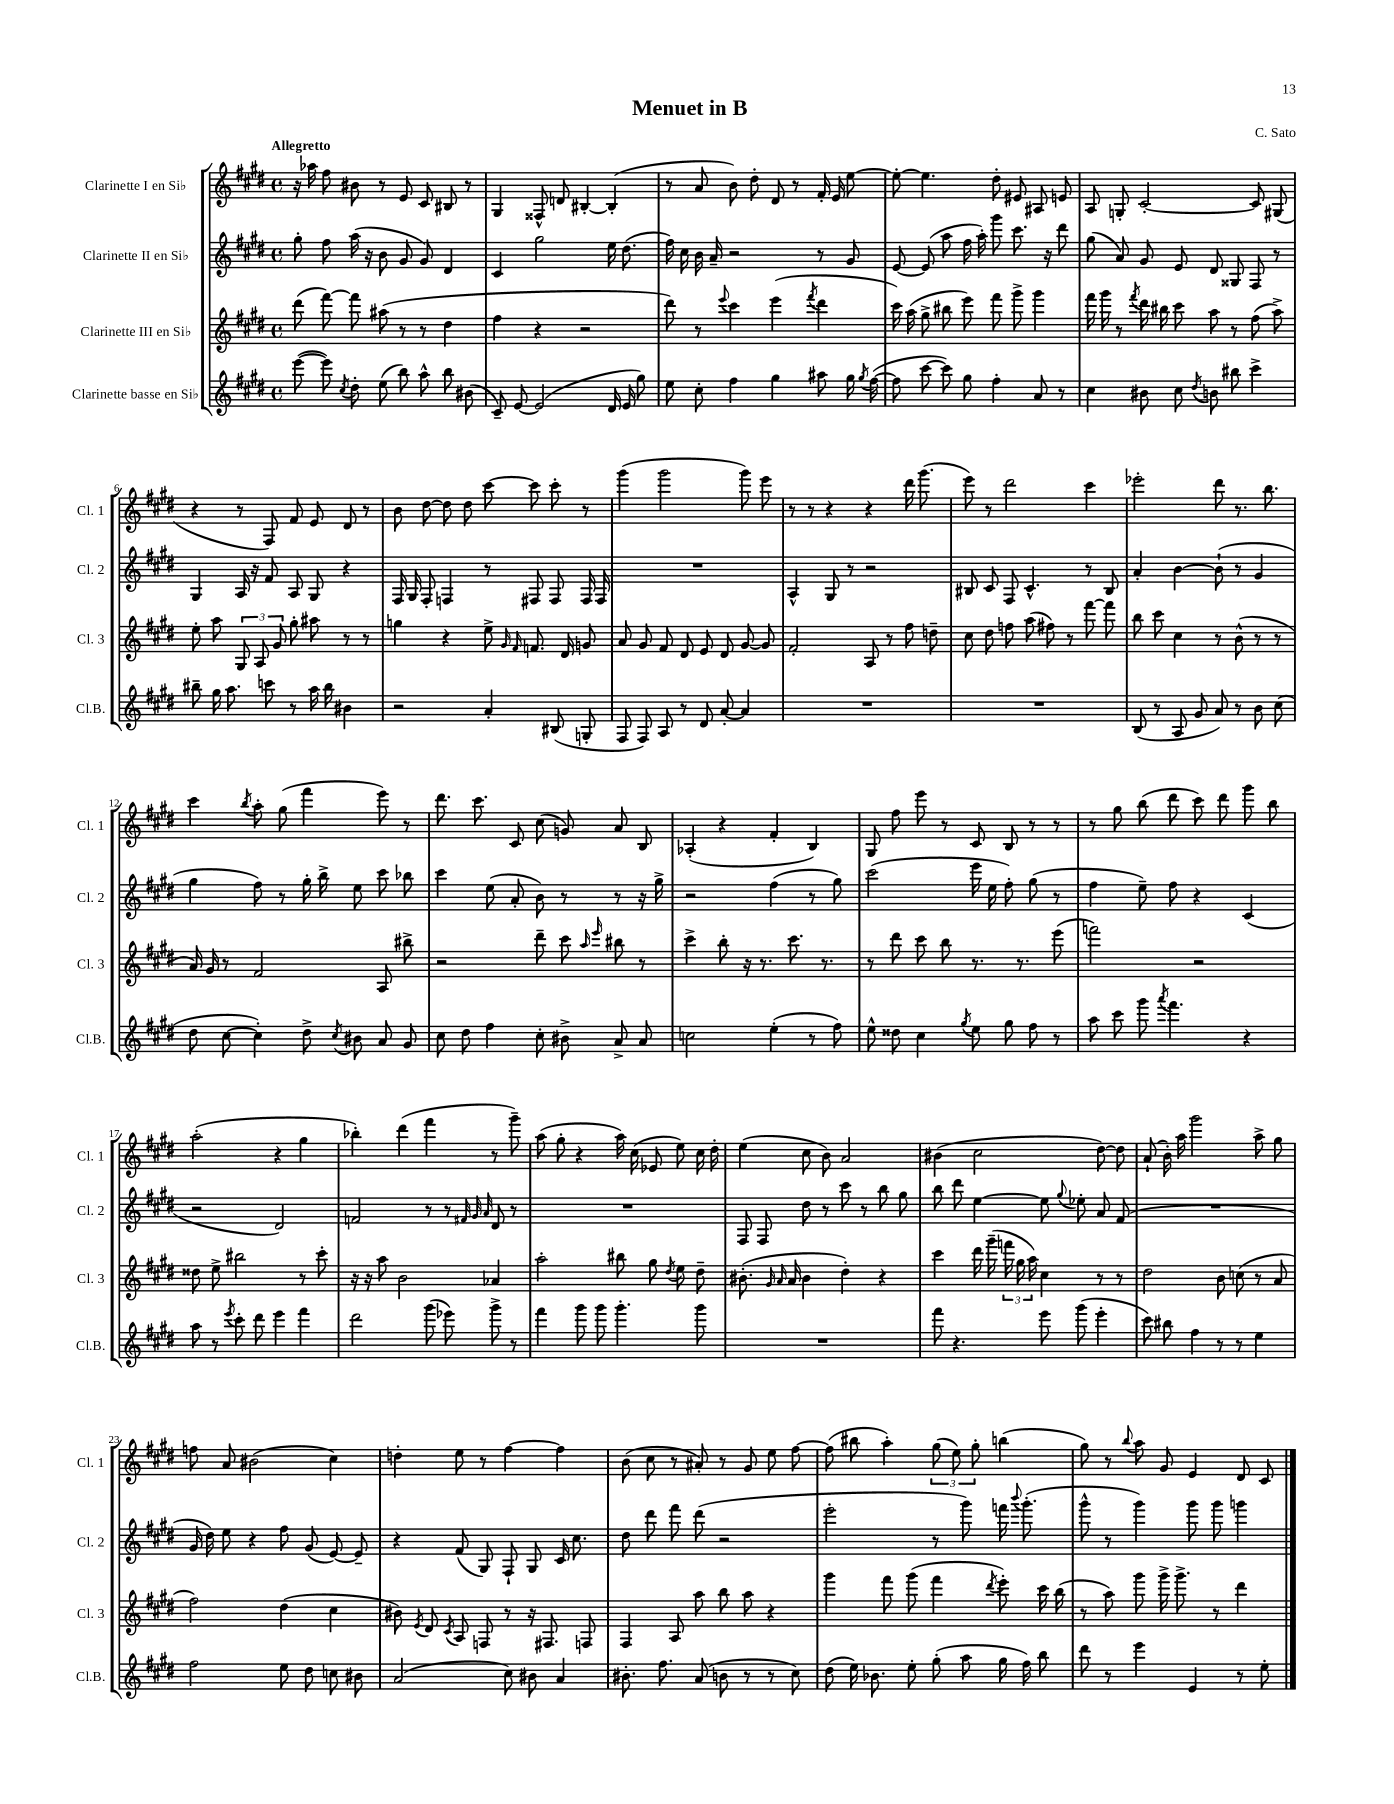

**kern	**kern	**kern	**kern
*staff4	*staff3	*staff2	*staff1
*clefG2	*clefG2	*clefG2	*clefG2
*k[f#c#g#d#]	*k[f#c#g#d#]	*k[f#c#g#d#]	*k[f#c#g#d#]
*M4/4	*M4/4	*M4/4	*M4/4
*met(c)	*met(c)	*met(c)	*met(c)
([8eee\	(8ddd#\	8gg#'\	16r
.	.	.	16aa-\
8eee\])	[8fff#\)	8ff#\	8ff#\
8qcc#/	.	.	.
8dd#'\	8fff#\]	(16aa\	8b#\
.	.	16r	.
(8ee\	(8aa#\	8b\	8r
8bb\)	8r	8g#/	8e/
8aa^^\	8r	8g#/)	8c#/
8bb\	4dd#\	4d#/	8B#/
(8b#\	.	.	8r
=	=	=	=
8c#~/)	4ff#\	4c#/	4G#/
[8e/	.	.	.
(2e/]	4r	2gg#\	8F##^^/
.	.	.	8d/
.	2r	.	[4B#'/
16d#/	.	16ee\	(4B#'/]
16e/	.	(8.dd#\	.
8gg#\)	.	.	.
=	=	=	=
8ee\	8ddd#\)	16ff#\)	8r
.	.	16cc#\	.
8cc#'\	8r	16b\	8a/
.	.	16a~/	.
.	8qqeee/	.	.
4ff#\	4ccc#\	2r	8b\)
.	.	.	8dd#'\
4gg#\	(4eee\	.	8d#/
.	.	.	8r
.	8qfff#/	.	.
8aa#\	4ddd#\	8r	16f#'/
.	.	.	16e/
16gg#\	.	8g#/	[8ee\
8qgg#/	.	.	.
([16ff#\	.	.	.
=	=	=	=
8ff#\]	16ccc#\)	[8e/	8ee'\_
.	(16aa\	.	.
[8ccc#\	8gg#^\	(8e/]	4.ee\]
8ccc#\])	8bb#\	8aa\	.
8gg#\	8eee\)	16ff#\	.
.	.	16aa'\)	.
4ff#'\	8fff#\	8ggg#\	8dd#'\
.	8ggg#^\	8.ccc#\	8e#/
8a/	4ggg#\	.	8A#/
.	.	16r	.
8r	.	8ddd#\	8e/
=	=	=	=
4cc#\	16fff#\	(8gg#\	8A/
.	16ggg#\	.	.
.	8r	8a/)	8G'/
.	8qfff#/	.	.
8b#\	16ddd#\	8g#/	[2c#'/
.	16bb#\	.	.
8cc#\	8ccc#\	8e/	.
8qdd#/	.	.	.
8b\	8aa\	8d#/	.
8bb#\	8r	8G##/	.
4ccc#^\	(8ff#\	8F#/	8c#/]
.	8aa^\)	8r	(8G#/
=	=	=	=
8bb#~\	8ee'\	4G#/	4r
16gg#\	8aa\	.	.
8.aa\	.	.	.
.	12G#/	16A/	8r
.	.	16r	.
.	12A/	.	.
8ccc\	.	8f#/	8F#/)
.	12g#/	.	.
8r	8gg#'\	8A/	8f#/
16aa\	8aa#\	8G#/	8e/
16bb#\	.	.	.
4b#\	8r	4r	8d#/
.	8r	.	8r
=	=	=	=
2r	4gg\	16F#/	8b\
.	.	16G#/	.
.	.	8F#'/	[8dd#\
.	4r	4F/	8dd#\]
.	.	.	8dd#\
4a'/	8ee^\	8r	[8ccc#\
.	16qqg#/	.	.
.	16qqf#/	.	.
.	8.f/	8F#/	8ccc#\]
(8B#/	.	8F#/	8ccc#'\
.	16d#/	.	.
8G'/	8g/	16F#/	8r
.	.	16F#/	.
=	=	=	=
8F#/	8a/	1r	(4ggg#\
8F#/)	8g#/	.	.
8A/	8f#/	.	2ggg#\
8r	8d#/	.	.
8d#/	8e/	.	.
[8a'/	8d#/	.	.
4a/]	[8g#/	.	8ggg#\)
.	8g#/]	.	8eee\
=	=	=	=
1r	2f#'/	4A^^/	8r
.	.	.	8r
.	.	8G#/	4r
.	.	8r	.
.	8A/	2r	4r
.	8r	.	.
.	8ff#\	.	16ddd#\
.	.	.	(8.ggg#\
.	8dd~\	.	.
=	=	=	=
1r	8cc#\	8B#/	8eee\)
.	8dd#\	8c#/	8r
.	8ff\	8F#/	2ddd#\
.	(8aa\	4.c#^^/	.
.	8ff#\)	.	.
.	8r	.	.
.	[8fff#\	8r	4ccc#\
.	8fff#\]	8B#/	.
=	=	=	=
(8B/	8bb\	4a'/	2eee-'\
8r	8ccc#\	.	.
8A/	4cc#\	[4b\	.
8g#/	.	.	.
8a/)	8r	(8b`\]	8ddd#\
8r	(8b^^\	8r	8.r
8b\	8r	4g#/	.
.	.	.	8.bb\
(8cc#\	8r	.	.
=	=	=	=
8dd#\	16a/)	4gg#\	4ccc#\
.	16g#/	.	.
[8cc#\	8r	.	.
.	.	.	8qbb/
4cc#'\])	2f#/	8ff#\)	8aa'\
.	.	8r	(8gg#\
8dd#^\	.	16gg#'\	4fff#\
.	.	16bb^\	.
8qcc#/	.	.	.
8b#\	.	8ee\	.
8a/	8A/	8ccc#\	8eee\)
8g#/	8bb#^\	8bb-\	8r
=	=	=	=
8cc#\	2r	4ccc#\	8.ddd#\
8dd#\	.	.	.
.	.	.	8.ccc#\
4ff#\	.	(8ee\	.
.	.	8a'/	8c#/
8cc#'\	8ddd#~\	8b\)	(8cc#\
8b#^\	8ccc#\	8r	8g/)
.	16qqaa/	.	.
.	16qqeee/	.	.
8a^/	8bb#\	8r	8a/
8a/	8r	16r	8B/
.	.	16gg#^\	.
=	=	=	=
2cc\	4ccc#^\	2r	(4A-'/
.	8bb'\	.	4r
.	16r	.	.
.	8.r	.	.
(4ee'\	.	(4ff#\	4f#'/
.	8.ccc#\	.	.
8r	.	8r	4B/)
.	8.r	.	.
8ff#\)	.	8gg#\)	.
=	=	=	=
8ee^^\	8r	(2ccc#\	8G#/
8dd##\	8ddd#\	.	8ff#\
4cc#\	8ccc#\	.	8eee\
.	8bb\	.	8r
8qgg#/	.	.	.
8ee\	8.r	16eee\	8c#/
.	.	16ee\	.
8gg#\	.	8ff#'\)	8B/
.	8.r	.	.
8ff#\	.	(8gg#\	8r
8r	(8eee\	8r	8r
=	=	=	=
8aa\	2fff\)	4ff#\	8r
8ccc#\	.	.	8gg#\
8ggg#\	.	8ee~\)	(8bb\
8qaaa/	.	.	.
4.fff#\	.	8ff#\	8ddd#\
.	2r	4r	8ccc#\)
.	.	.	8ddd#\
4r	.	(4c#/	8ggg#\
.	.	.	8bb\
=	=	=	=
8aa\	8dd##\	2r	(2aa'\
8r	8ee^\	.	.
8qeee/	.	.	.
8ccc#'\	2bb#\	.	.
8ddd#\	.	.	.
4eee\	.	2d#/)	4r
4fff#\	8r	.	4gg#\
.	8ccc#'\	.	.
=	=	=	=
2ddd#\	16r	2f/	4bb-'\)
.	16r	.	.
.	8aa\	.	.
.	2b\	.	(4ddd#\
(8ggg#\	.	8r	4fff#\
8eee-\)	.	8r	.
.	.	32qqf#/	.
.	.	32qqg#/	.
.	.	32qqa/	.
8ggg#^\	4a-/	8d#/	8r
8r	.	8r	8ggg#~\)
=	=	=	=
4fff#\	2aa'\	1r	(8aa\
.	.	.	8gg#'\
8ggg#\	.	.	4r
8ggg#\	.	.	.
4.ggg#'\	8bb#\	.	16aa\)
.	.	.	(16cc#\
.	8gg#\	.	8e-/
.	8qdd#/	.	.
.	8ee\	.	8ee\)
8ggg#\	8dd#~\	.	16cc#\
.	.	.	16dd#'\
=	=	=	=
1r	(8.b#'\	8F#/	(4ee\
.	.	8F#/	.
.	16qqg#/	.	.
.	16qqa/	.	.
.	16a/	.	.
.	4b#\	8dd#\	8cc#\
.	.	8r	8b\)
.	4dd#'\)	8ccc#\	2a/
.	.	8r	.
.	4r	8bb\	.
.	.	8gg#\	.
=	=	=	=
8fff#\	4ccc#\	8bb\	(4b#\
4.r	.	8ddd#\	.
.	16ddd#\	[4ee\	2cc#\
.	(16ggg#~\	.	.
.	24fff\	.	.
.	24gg#\	.	.
.	24aa\)	.	.
8eee\	4cc#\	8ee\]	.
.	.	8qqgg#/	.
(8ggg#\	.	8ee-'\	.
4eee'\	8r	8a/	[8dd#\)
.	8r	(8f#/	8dd#\]
=	=	=	=
8ccc#\)	2dd#\	1r	(8a`/
8bb#\	.	.	16b'\)
.	.	.	16aa\
4ff#\	.	.	2ggg#\
8r	8b\	.	.
8r	(8cc\	.	.
4ee\	8r	.	8aa^\
.	8a/	.	8gg#\
=	=	=	=
2ff#\	2ff#\)	16g#/	8ff\
.	.	16dd#\)	.
.	.	8ee\	8a/
.	.	4r	(2b#\
8ee\	(4dd#\	8ff#\	.
8dd#\	.	(8g#/	.
8cc\	4cc#\	[8e/)	4cc#\)
8b#\	.	8e~/]	.
=	=	=	=
(2a/	8b#\)	4r	4dd'\
.	8qe/	.	.
.	8d#/	.	.
.	8qc#/	.	.
.	8A/	(8f#/	8ee\
.	8F/	8G#/)	8r
8cc#\)	8r	8F#`/	[4ff#\
8b#\	16r	8G#/	.
.	8.F#/	.	.
4a/	.	16c#/	4ff#\]
.	.	8.cc#\	.
.	8F/	.	.
=	=	=	=
8.b#'\	4F#/	8dd#\	(8b\
.	.	8ddd#\	8cc#\
8.ff#\	.	.	.
.	8A/	8fff#\	8r
(8a/	8aa\	(8ddd#\	8a#'/)
8b\	8bb\	2r	8r
8r	8aa\	.	8g#/
8r	4r	.	8ee\
8cc#\)	.	.	[8ff#\
=	=	=	=
(8dd#\	4ggg#\	2eee'\	(8ff#\]
16ee\)	.	.	8bb#\
8.b-\	.	.	.
.	8fff#\	.	4aa'\)
8ee'\	(8ggg#\	.	.
(8gg#'\	4fff#\	8r	(12gg#\
.	.	.	12ee\)
8aa\	.	8ggg#\)	.
.	.	.	12gg#'\
.	8qddd#/	.	.
16gg#\	8eee'\)	16fff\	(4bb\
.	.	8qqbbb/	.
16ff#\)	.	(8.ggg#'\	.
8bb\	16ccc#\	.	.
.	(16bb\	.	.
=	=	=	=
8ddd#\	8r	8ggg#^^\	8gg#\)
8r	8aa\)	8r	8r
.	.	.	8qqbb/
4eee\	8ggg#\	4ggg#\)	8aa\
.	16ggg#^\	.	8g#/
.	8.ggg#^\	.	.
4e/	.	8ggg#\	4e/
.	8r	8ggg#\	.
8r	4ddd#\	4ggg\	8d#/
8ee'\	.	.	8c#/
==	==	==	==
*-	*-	*-	*-
